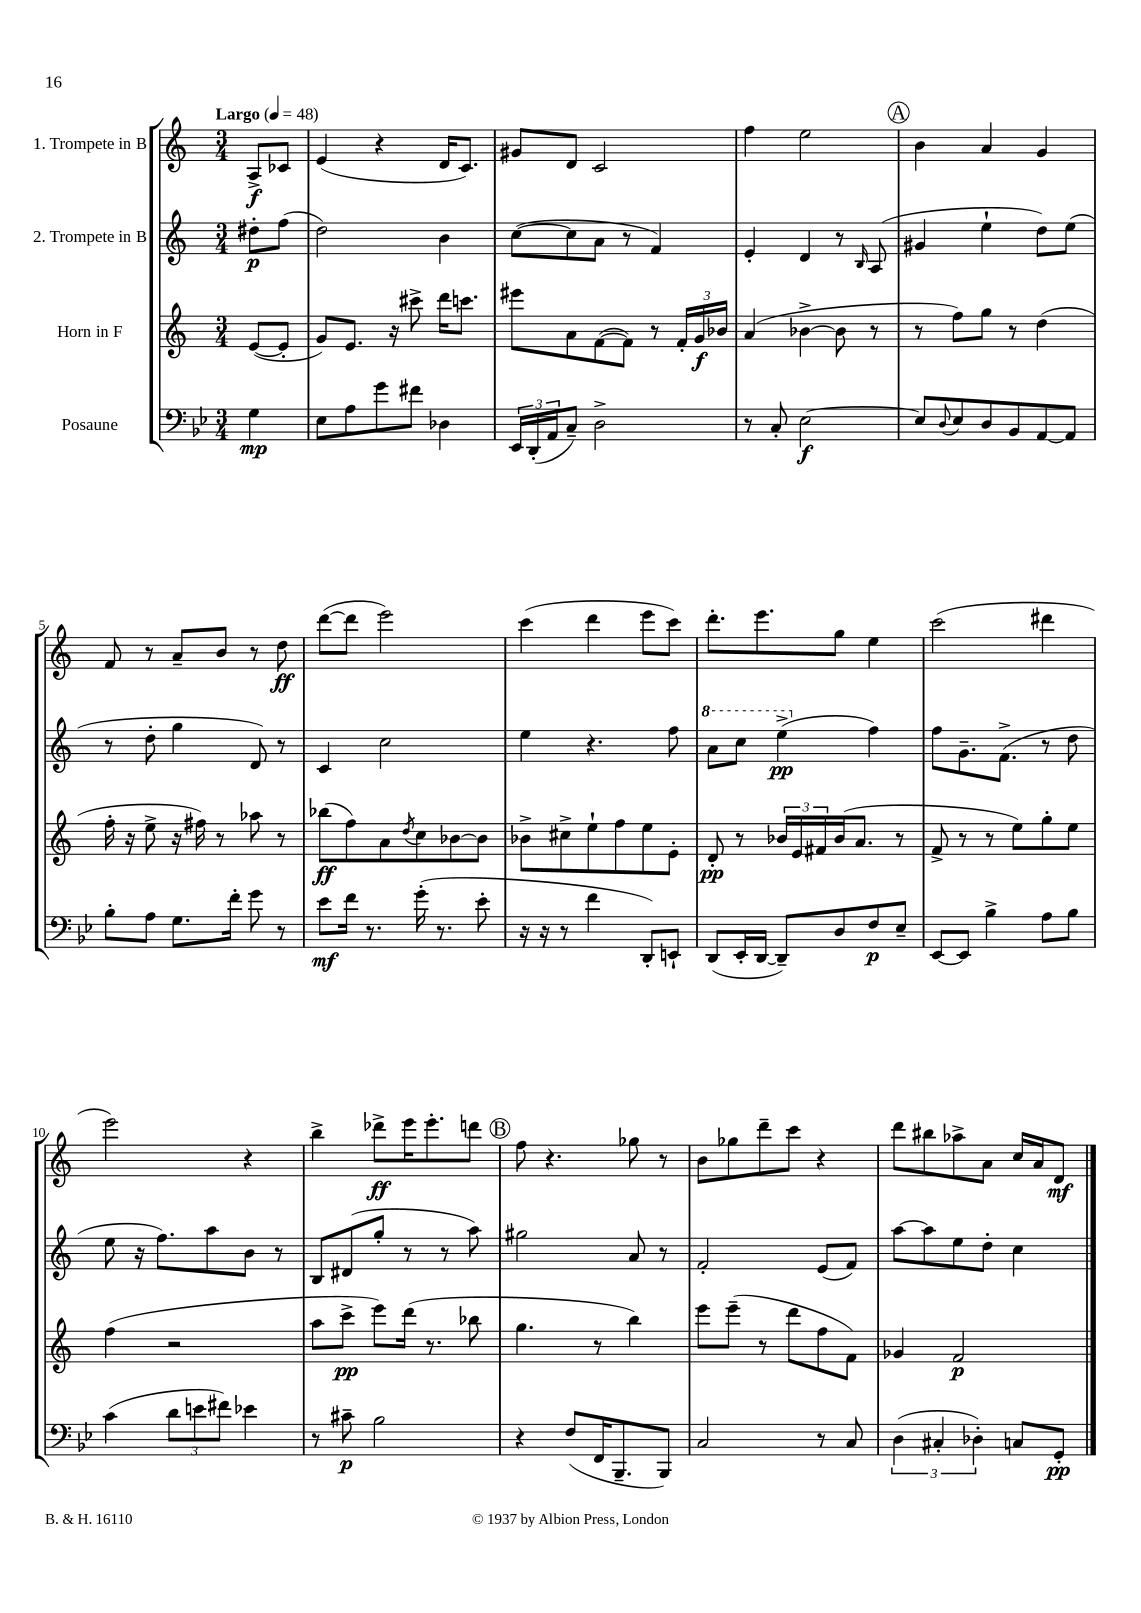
<<
\new StaffGroup <<
\new Staff = "s0" \with { instrumentName = "1. Trompete in B" } {
    \clef treble \key c \major \numericTimeSignature \time 3/4 \partial 4 \tempo "Largo" 4 = 48
    a8->\f ces'8 |
    e'4( r4 d'16 c'8.) |
    gis'8 d'8 c'2 |
    f''4 e''2 |
    \mark \markup { \circle "A" } b'4 a'4 g'4 |
    f'8 r8 a'8-- b'8 r8 d''8\ff |
    d'''8~( d'''8 e'''2) |
    c'''4( d'''4 e'''8 c'''8) |
    d'''8.-. e'''8. g''8 e''4 |
    c'''2( dis'''4 |
    e'''2) r4 |
    b''4-> des'''8->\ff e'''16 e'''8.-. d'''8 |
    \mark \markup { \circle "B" } f''8 r4. ges''8 r8 |
    b'8 ges''8 d'''8-- c'''8 r4 |
    d'''8 bis''8 aes''8-> a'8 c''16 a'16 d'8\mf \bar "|." |
}
\new Staff = "s1" \with { instrumentName = "2. Trompete in B" } {
    \clef treble \key c \major \numericTimeSignature \time 3/4 \partial 4
    dis''8-.\p f''8( |
    d''2) b'4 |
    c''8~( c''8 a'8 r8 f'4) |
    e'4-. d'4 r8 \grace { b16 } a8( |
    \mark \markup { \circle "A" } gis'4 e''4-! d''8) e''8( |
    r8 d''8-. g''4 d'8) r8 |
    c'4 c''2 |
    e''4 r4. f''8 |
    \ottava #1 a''8 c'''8 e'''4->\pp( \ottava #0 f''4) |
    f''8 g'8.-- f'8.->( r8 d''8 |
    e''8 r16 f''8.) a''8 b'8 r8 |
    b8 dis'8( g''8-. r8 r8 a''8) |
    \mark \markup { \circle "B" } gis''2 a'8 r8 |
    f'2-. e'8( f'8) |
    a''8~ a''8 e''8 d''8-. c''4 \bar "|." |
}
\new Staff = "s2" \with { instrumentName = "Horn in F" } {
    \clef treble \key c \major \numericTimeSignature \time 3/4 \partial 4
    e'8~( e'8-. |
    g'8) e'8. r16 cis'''8-> d'''16 c'''8. |
    eis'''8 a'8 f'8~( f'8) r8 \tuplet 3/2 { f'16-. g'16\f bes'16 } |
    a'4( bes'4~-> bes'8 r8 |
    \mark \markup { \circle "A" } r8 f''8) g''8 r8 d''4( |
    f''16-. r16 e''8-> r16 fis''16) r8 aes''8 r8 |
    bes''8\ff( f''8) a'8 \acciaccatura { d''8 } c''8 bes'8~ bes'8 |
    bes'8-> cis''8-> e''8-! f''8 e''8 e'8-. |
    d'8-.\pp r8 \tuplet 3/2 { bes'16 e'16 fis'16 } bes'16( a'8. r8 |
    f'8-> r8 r8 e''8) g''8-. e''8 |
    f''4( r2 |
    a''8 c'''8->\pp e'''8) d'''16( r8. bes''8 |
    \mark \markup { \circle "B" } g''4. r8 b''4) |
    e'''8 e'''8--( r8 d'''8 f''8 f'8) |
    ges'4 f'2\p \bar "|." |
}
\new Staff = "s3" \with { instrumentName = "Posaune" } {
    \clef bass \key bes \major \numericTimeSignature \time 3/4 \partial 4
    g4\mp |
    ees8 a8 g'8 fis'8 des4 |
    \tuplet 3/2 { ees,16 d,16-.( a,16 } c8--) d2-> |
    r8 c8-. ees2~\f |
    \mark \markup { \circle "A" } ees8 \appoggiatura { d8 } ees8 d8 bes,8 a,8~ a,8 |
    bes8-. a8 g8. f'16-. g'8 r8 |
    ees'8\mf f'16 r8. g'16-.( r8. ees'8-. |
    r16 r16 r8 f'4 d,8-.) e,8-! |
    d,8( ees,16-. d,16~ d,8--) d8 f8\p ees8-- |
    ees,8~ ees,8 bes4-> a8 bes8 |
    c'4( \tuplet 3/2 { d'8 e'8 fis'8) } ees'4 |
    r8 cis'8--\p bes2 |
    \mark \markup { \circle "B" } r4 f8( f,16 bes,,8.-- bes,,8) |
    c2 r8 c8 |
    \tuplet 3/2 { d4( cis4-. des4-.) } c8 g,8-.\pp \bar "|." |
}
>>
>>
